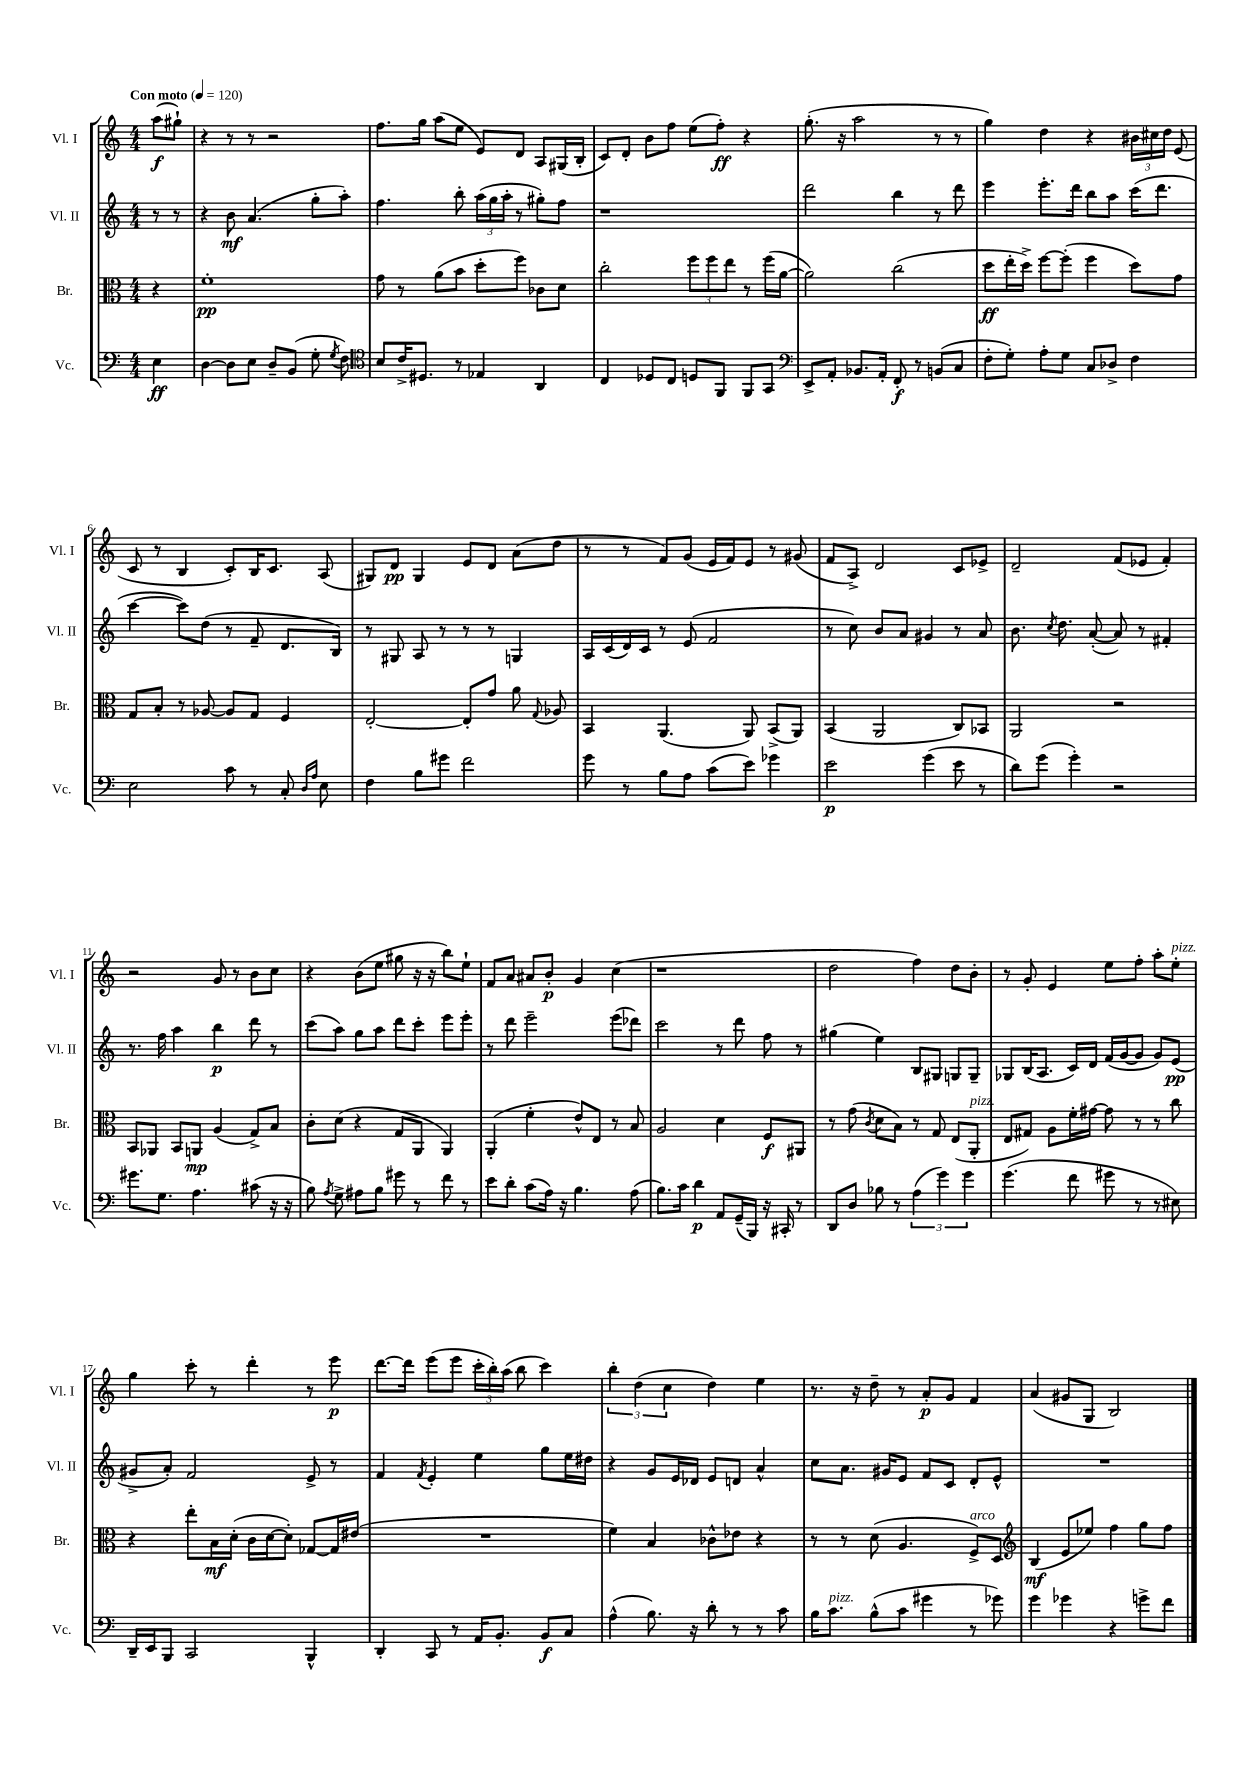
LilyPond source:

<<
\new StaffGroup <<
\new Staff = "s0" \with { instrumentName = "Vl. I" shortInstrumentName = "Vl. I" } {
    \clef treble \key c \major \numericTimeSignature \time 4/4 \partial 4 \tempo "Con moto" 4 = 120
    \autoBeamOff a''8[\f( gis''8]-!) |
    r4 r8 r8 r2 |
    f''8.[ g''16] a''8[( e''8] e'8[) d'8] a8[ gis16( b16]-. |
    c'8[) d'8]-. b'8[ f''8] e''8[( f''8]-.\ff) r4 |
    g''8.-.( r16 a''2 r8 r8 |
    g''4) d''4 r4 \tuplet 3/2 { bis'16[ cis''16 d''16] } e'8( |
    c'8 r8 b4 c'8[-.) b16 c'8.] a8( |
    gis8[) d'8]\pp gis4 e'8[ d'8] a'8[( d''8] |
    r8 r8 f'8[) g'8]( e'16[ f'16) e'8] r8 gis'8( |
    f'8[ a8]->) d'2 c'8[ ees'8]-> |
    d'2-- f'8[( ees'8] f'4-.) |
    r2 g'8 r8 b'8[ c''8] |
    r4 b'8[( e''8] gis''8 r16 r16 b''8[) e''8]-! |
    f'8[ a'8] ais'8[ b'8]-.\p g'4 c''4( |
    r1 |
    d''2 f''4) d''8[ b'8]-. |
    r8 g'8-. e'4 e''8[ f''8]-. a''8[-. e''8]-.^\markup { \italic "pizz." } |
    g''4 c'''8-. r8 d'''4-. r8 e'''8\p |
    d'''8.[~ d'''16] e'''8[( e'''8] \tuplet 3/2 { c'''16[-. b''16-.) a''16]( } b''8 c'''4) |
    \tuplet 3/2 { b''4-. d''4( c''4 } d''4) e''4 |
    r8. r16 d''8-- r8 a'8[-.\p g'8] f'4 |
    a'4( gis'8[ g8] b2) \bar "|." |
}
\new Staff = "s1" \with { instrumentName = "Vl. II" shortInstrumentName = "Vl. II" } {
    \clef treble \key c \major \numericTimeSignature \time 4/4 \partial 4
    \autoBeamOff r8 r8 |
    r4 b'8\mf a'4.( g''8[-. a''8]-.) |
    f''4. b''8-. \tuplet 3/2 { a''16[( g''16 a''16]-. } r8 gis''8[-.) f''8] |
    r1 |
    d'''2 b''4 r8 d'''8 |
    e'''4 e'''8.[-. d'''16] b''8[ a''8] c'''16[( d'''8.] |
    c'''4~ c'''8[) d''8]( r8 f'8-- d'8.[ b16]) |
    r8 gis8 a8 r8 r8 r8 g4 |
    a16[ c'16( d'16) c'16] r8 e'8( f'2 |
    r8 c''8) b'8[ a'8] gis'4 r8 a'8 |
    b'8. \acciaccatura { c''8 } d''8. a'8~-.( a'8) r8 fis'4-. |
    r8. f''16 a''4 b''4\p d'''8 r8 |
    c'''8[( a''8]) g''8[ a''8] d'''8[ c'''8]-. e'''8[ e'''8]-. |
    r8 d'''8 e'''2-- e'''8[( des'''8]) |
    c'''2 r8 d'''8 f''8 r8 |
    gis''4( e''4) b8[ gis8] g8[ g8]-- |
    ges8[ b16( a8.] c'16[) d'16] f'16[( g'16~ g'8] g'8[) e'8]\pp( |
    gis'8[-> a'8]-.) f'2 e'8-> r8 |
    f'4 \acciaccatura { f'8 } e'4-. e''4 g''8[ e''16 dis''16] |
    r4 g'8[ e'16 des'16] e'8[ d'8] a'4-^ |
    c''8[ a'8.] gis'16[ e'8] f'8[ c'8] d'8[-. e'8]-^ |
    R1 \bar "|." |
}
\new Staff = "s2" \with { instrumentName = "Br." shortInstrumentName = "Br." } {
    \clef alto \key c \major \numericTimeSignature \time 4/4 \partial 4
    \autoBeamOff r4 |
    f'1-.\pp |
    g'8 r8 a'8[( b'8] d''8[-. f''8]) ces'8[ d'8] |
    c''2-. \tuplet 3/2 { f''8[ f''8 e''8] } r8 f''16[( a'16]~ |
    a'2) c''2( |
    d''8[\ff e''16-. d''16]->) f''8[~ f''8]-.( f''4 d''8[) g'8] |
    g8[ b8]-. r8 aes8~ aes8[ g8] f4 |
    e2~-. e8[-. g'8] a'8 \appoggiatura { g8 } aes8 |
    b,4 a,4.( a,8) b,8[->( a,8]) |
    b,4( a,2 c8[) bes,8] |
    a,2 r2 |
    b,8[ aes,8] b,8[ a,8]\mp a4( g8[->) b8] |
    c'8[-. d'8]( r4 g8[ a,8] a,4) |
    a,4-.( f'4-. e'8[-^) e8] r8 b8 |
    a2 d'4 f8[\f ais,8] |
    r8 g'8( \acciaccatura { c'8 } d'8[ b8]) r8 g8 e8[( a,8]-.^\markup { \italic "pizz." } |
    e8[ gis8]) a8[ f'16-. gis'16]~ gis'8 r8 r8 c''8 |
    r4 e''8[-. b16\mf d'16]-.( c'16[ d'16~ d'8]-.) ges8[~ ges16 eis'16]( |
    R1 |
    f'4) b4 ces'8[-^ ees'8] r4 |
    r8 r8 d'8( a4. f8[->^\markup { \italic "arco" }) d8] |
    \clef treble b4\mf( e'8[ ees''8]) f''4 g''8[ f''8] \bar "|." |
}
\new Staff = "s3" \with { instrumentName = "Vc." shortInstrumentName = "Vc." } {
    \clef bass \key c \major \numericTimeSignature \time 4/4 \partial 4
    \autoBeamOff e4\ff |
    d4~ d8[ e8] d8[-- b,8]( g8-. \acciaccatura { g8 } f8) |
    \clef tenor b8[ c'16-> dis8.] r8 ees4 a,4 |
    c4 des8[ c8] d8[ f,8] f,8[ g,8] |
    \clef bass e,8[-> a,8]-. bes,8.[ a,16]-. f,8-.\f r8 b,8[( c8] |
    f8[-. g8]-.) a8[-. g8] c8[ des8]-> f4 |
    e2 c'8 r8 c8-. \grace { d16[ a16] } e8 |
    f4 b8[ gis'8] f'2 |
    g'8 r8 b8[ a8] c'8[( e'8]) ges'4 |
    e'2\p g'4( e'8 r8 |
    d'8[) g'8]( g'4-.) r2 |
    gis'8.[ g8.] a4. cis'8( r16 r16 |
    b8) \acciaccatura { a8 } g8-> ais8[ b8] gis'8 r8 f'8 r8 |
    e'8[ d'8]-. c'8[( a16]) r16 b4. a8( |
    b8.[) c'16] d'4\p a,8[ g,16--( b,,16]) r16 cis,16-. r8 |
    d,8[ d8] bes8 r8 \tuplet 3/2 { a4( g'4) g'4 } |
    g'4.( f'8 gis'8 r8 r8 eis8) |
    d,16[-- e,16 b,,8] c,2 b,,4-^ |
    d,4-. c,8 r8 a,16[ b,8.]-. b,8[\f c8] |
    a4-^( b8.) r16 d'8-. r8 r8 c'8 |
    b16[ c'8.]^\markup { \italic "pizz." } b8[-^( c'8] gis'4 r8 ges'8) |
    g'4 ges'4 r4 g'8[-> f'8] \bar "|." |
}
>>
>>
